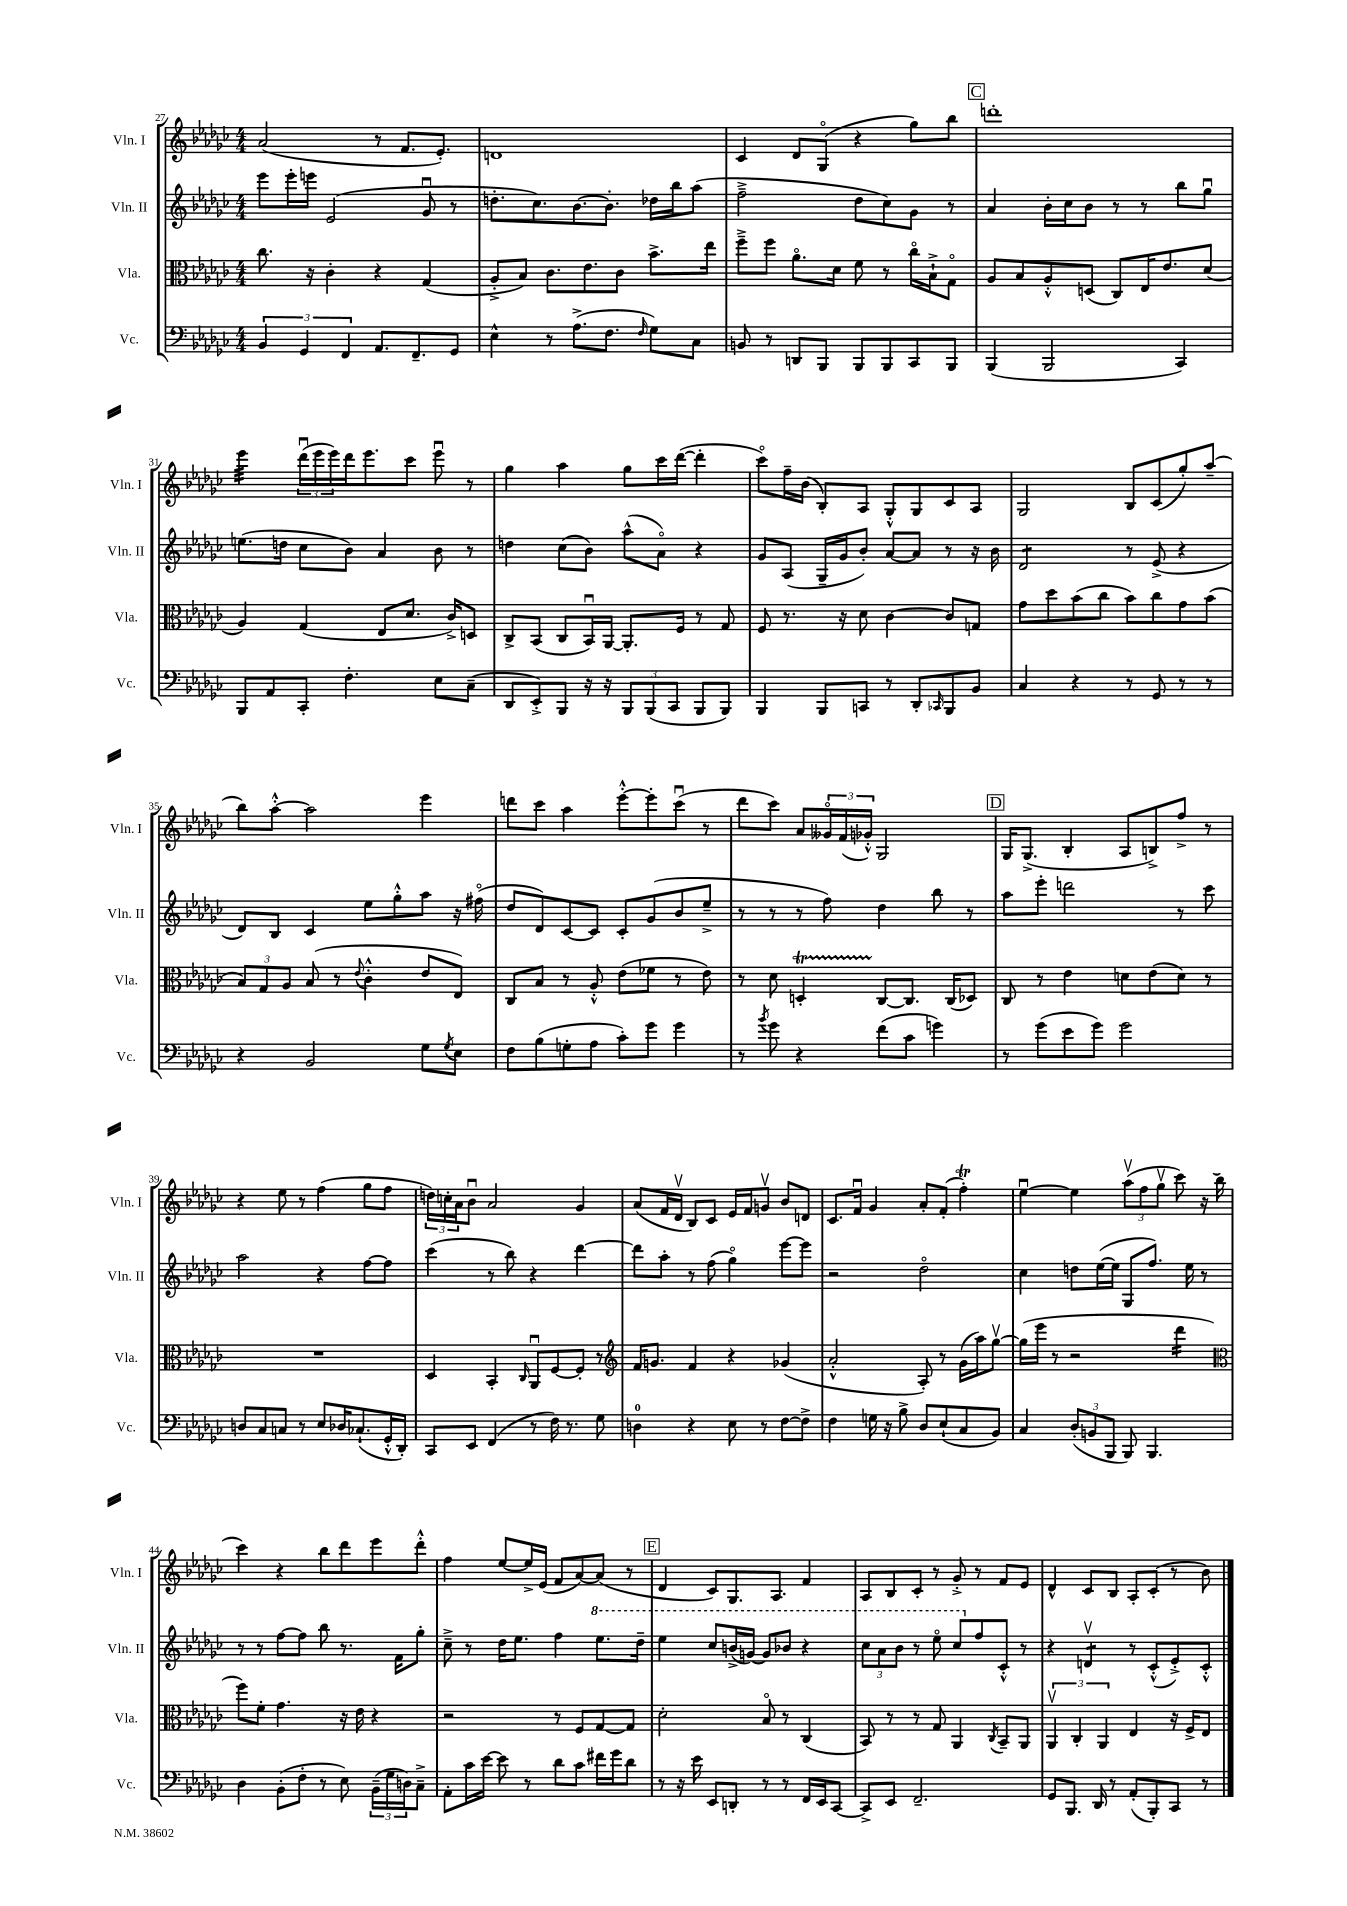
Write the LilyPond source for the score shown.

<<
\new StaffGroup <<
\new Staff = "s0" \with { instrumentName = "Vln. I" shortInstrumentName = "Vln. I" } {
    \clef treble \key ges \major \numericTimeSignature \time 4/4
    aes'2( r8 f'8. ees'8.-.) |
    d'1 |
    ces'4 des'8 ges8\flageolet( r4 ges''8) bes''8 |
    \mark \markup { \box "C" } d'''1-. |
    ees'''4:32 \tuplet 3/2 { des'''16\downbow( ees'''16 ees'''16) } des'''16 ees'''8. ces'''8 ees'''8\downbow r8 |
    ges''4 aes''4 ges''8 ces'''16 des'''16~( des'''4-. |
    ces'''8\flageolet) f''16-- bes'16( bes8-.) aes8 ges8-.-^ ges8 ces'8 aes8 |
    ges2 bes8 ces'8( ges''8-.) aes''8--( |
    bes''8) aes''8~-.-^ aes''2 ees'''4 |
    d'''8 ces'''8 aes''4 ees'''8~-.-^ ees'''8-. ces'''8\downbow( r8 |
    des'''8 ces'''8) aes'8 \tuplet 3/2 { geses'16\flageolet f'16( ges'16-.-^) } ges2 |
    \mark \markup { \box "D" } ges16 ges8.->( bes4-. aes8 b8->) f''8-> r8 |
    r4 ees''8 r8 f''4( ges''8 f''8 |
    \tuplet 3/2 { d''16) c''16-. aes'16 } bes'8\downbow aes'2 ges'4 |
    aes'8( f'16 des'16\upbow bes8) ces'8 ees'16 f'16 g'8\upbow bes'8 d'8 |
    ces'8. f'16\downbow ges'4 aes'8-. f'8-.( f''4-.\trill) |
    ees''4~\downbow ees''4 \tuplet 3/2 { aes''8\upbow( f''8 ges''8\upbow } ces'''8) r16 bes''16( |
    ces'''4) r4 bes''8 des'''8 ees'''8 des'''8-.-^ |
    f''4 ees''8~ ees''16-> ees'16( f'8 aes'8~) aes'8( r8 |
    \mark \markup { \box "E" } des'4 ces'8) ges8. aes8. f'4 |
    aes8 bes8 ces'8-. r8 ges'8-.-> r8 f'8 ees'8 |
    des'4-^ ces'8 bes8 aes8-. ces'8-.( r8 bes'8) \bar "|." |
}
\new Staff = "s1" \with { instrumentName = "Vln. II" shortInstrumentName = "Vln. II" } {
    \clef treble \key ges \major \numericTimeSignature \time 4/4
    ees'''8 ees'''16-. e'''16 ees'2( ges'8\downbow r8 |
    d''8.-. ces''8.) bes'8.~ bes'8.-. des''16 bes''16 aes''8( |
    f''2---> des''8 ces''8) ges'8 r8 |
    \mark \markup { \box "C" } aes'4 bes'16-. ces''16 bes'8 r8 r8 bes''8 ges''8\downbow |
    e''8.( d''16 ces''8 bes'8) aes'4 bes'8 r8 |
    d''4 ces''8( bes'8) aes''8-^( aes'8\flageolet) r4 |
    ges'8 aes8( ges16-- ges'16 bes'8-.) aes'8~ aes'8 r8 r16 bes'16 |
    des'2:8 r8 ees'8->( r4 |
    des'8) bes8 ces'4 ees''8 ges''8-.-^ aes''8 r16 fis''16\flageolet( |
    des''8 des'8) ces'8~ ces'8 ces'8-. ges'8( bes'8 ees''8---> |
    r8 r8 r8 f''8) des''4 bes''8 r8 |
    \mark \markup { \box "D" } aes''8 ees'''8-. d'''2 r8 ces'''8 |
    aes''2 r4 f''8~ f''8 |
    ces'''4( r8 bes''8) r4 des'''4~ |
    des'''8 aes''8-. r8 f''8( ges''4\flageolet) ees'''8~ ees'''8 |
    r2 des''2\flageolet |
    ces''4 d''8 ees''16~( ees''16 ges8 f''8.) ees''16 r8 |
    r8 r8 f''8~ f''8 bes''8 r8. f'16 ges''8-. |
    ces''8---> r8 des''16 ees''8. f''4 \ottava #1 ees'''8. des'''16-- |
    \mark \markup { \box "E" } ees'''4 ces'''8 b''16->( g''16~) g''8 bes''8 r4 |
    \tuplet 3/2 { ces'''8 aes''8 bes''8 } r8 ees'''8\flageolet ces'''8 \ottava #0 f''8 ces'8-.-^ r8 |
    r4 d'4:8\upbow r8 ces'8-.-^( ees'8-.->) ces'8-.-^ \bar "|." |
}
\new Staff = "s2" \with { instrumentName = "Vla." shortInstrumentName = "Vla." } {
    \clef alto \key ges \major \numericTimeSignature \time 4/4
    ces''8. r16 ces'4-. r4 ges4( |
    aes8-.-> bes8) ces'8. ees'8. ces'8 bes'8.-> ees''16 |
    f''8---> f''8 aes'8.\flageolet des'16 f'8 r8 ces''16\flageolet bes16-!-> ges8\flageolet |
    \mark \markup { \box "C" } aes8 bes8 aes8-.-^ d8( ces8) ees16 ees'8. des'8( |
    aes4) ges4( ees8 des'8. ces'16->) d8 |
    ces8-> bes,8( ces8 bes,16\downbow) aes,16~ aes,8.-. f16 r8 ges8 |
    f8 r8. r16 des'8 ces'4~ ces'8 g8 |
    ges'8 des''8 bes'8( ces''8 bes'8) ces''8 ges'8 bes'8( |
    \tuplet 3/2 { bes8) ges8 aes8 } bes8( r8 \appoggiatura { ees'8 } ces'4-.-^ ees'8 ees8) |
    ces8 bes8 r8 aes8-.-^ ees'8( fes'8 r8 ees'8) |
    r8 des'8 d4-.\startTrillSpan ces8~\stopTrillSpan ces8. ces16( des8) |
    \mark \markup { \box "D" } ces8 r8 ees'4 d'8 ees'8( d'8) r8 |
    R1 |
    des4 bes,4-. \grace { ces16 } aes,8\downbow f8~ f8-. r8 |
    \clef treble f'16 g'8. f'4 r4 ges'4( |
    aes'2-.-^ aes8-.) r8 ges'16( aes''16) ges''8~\upbow |
    ges''16( ees'''16 r8 r2 des'''4:16 |
    \clef alto f''8) f'8-. ges'4. r16 ees'16 r4 |
    r2 r8 f8 ges8~ ges8 |
    \mark \markup { \box "E" } des'2-. bes8\flageolet r8 ces4( |
    bes,8) r8 r8 ges8 aes,4 \acciaccatura { ces8 } bes,8-- aes,8 |
    \tuplet 3/2 { aes,4\upbow ces4-. aes,4 } ees4 r16 f16-> ees8 \bar "|." |
}
\new Staff = "s3" \with { instrumentName = "Vc." shortInstrumentName = "Vc." } {
    \clef bass \key ges \major \numericTimeSignature \time 4/4
    \tuplet 3/2 { bes,4 ges,4 f,4 } aes,8. f,8.-- ges,8 |
    ees4-^ r8 aes8.->( f8. \grace { f16 } ges8) ces8 |
    b,8 r8 d,8 bes,,8 bes,,8 bes,,8 ces,8 bes,,8 |
    \mark \markup { \box "C" } bes,,4( bes,,2 ces,4) |
    bes,,8 aes,8 ces,8-. f4.-. ees8 ces8--( |
    des,8 ees,8-.->) bes,,8 r16 r16 \tuplet 3/2 { bes,,8 bes,,8( ces,8 } bes,,8 bes,,8) |
    bes,,4 bes,,8 c,8 r8 des,8-. \grace { ces,16 } bes,,8 bes,8 |
    ces4 r4 r8 ges,8 r8 r8 |
    r4 bes,2 ges8 \acciaccatura { ges8 } ees8 |
    f8 bes8( g8-. aes8 ces'8-.) ges'8 ges'4 |
    r8 \acciaccatura { bes'8 } ges'8 r4 f'8( ces'8 g'4) |
    \mark \markup { \box "D" } r8 ges'8( ees'8 ges'8) ges'2 |
    d8 ces8 c8 r8 ees8 des16 ces8.-!( ges,16-.-^ des,16-.) |
    ces,8 ees,8 f,4( r8 f16) r8. ges8 |
    d4-0 r4 ees8 r8 f8~ f8-> |
    f4 g16 r16 bes8-> des8 ees8-!( ces8 bes,8) |
    ces4 \tuplet 3/2 { des8-.( b,8 bes,,8 } bes,,8) bes,,4. |
    des4 bes,8-.( f8-. r8 ees8) \tuplet 3/2 { bes,16--( ges16 d16) } ces8---> |
    aes,8-. ces'16 ees'16~ ees'8 r8 des'8 ces'8 fis'16 ges'16 des'8 |
    \mark \markup { \box "E" } r8 r16 ees'16 ees,8 d,8-. r8 r8 f,16 ees,16 ces,8~ |
    ces,8-> ees,8 f,2.-- |
    ges,8 bes,,8. des,16 r8 aes,8-.( bes,,8-.) ces,8 r8 \bar "|." |
}
>>
>>
\layout { \context { \Score currentBarNumber = #27 } }
